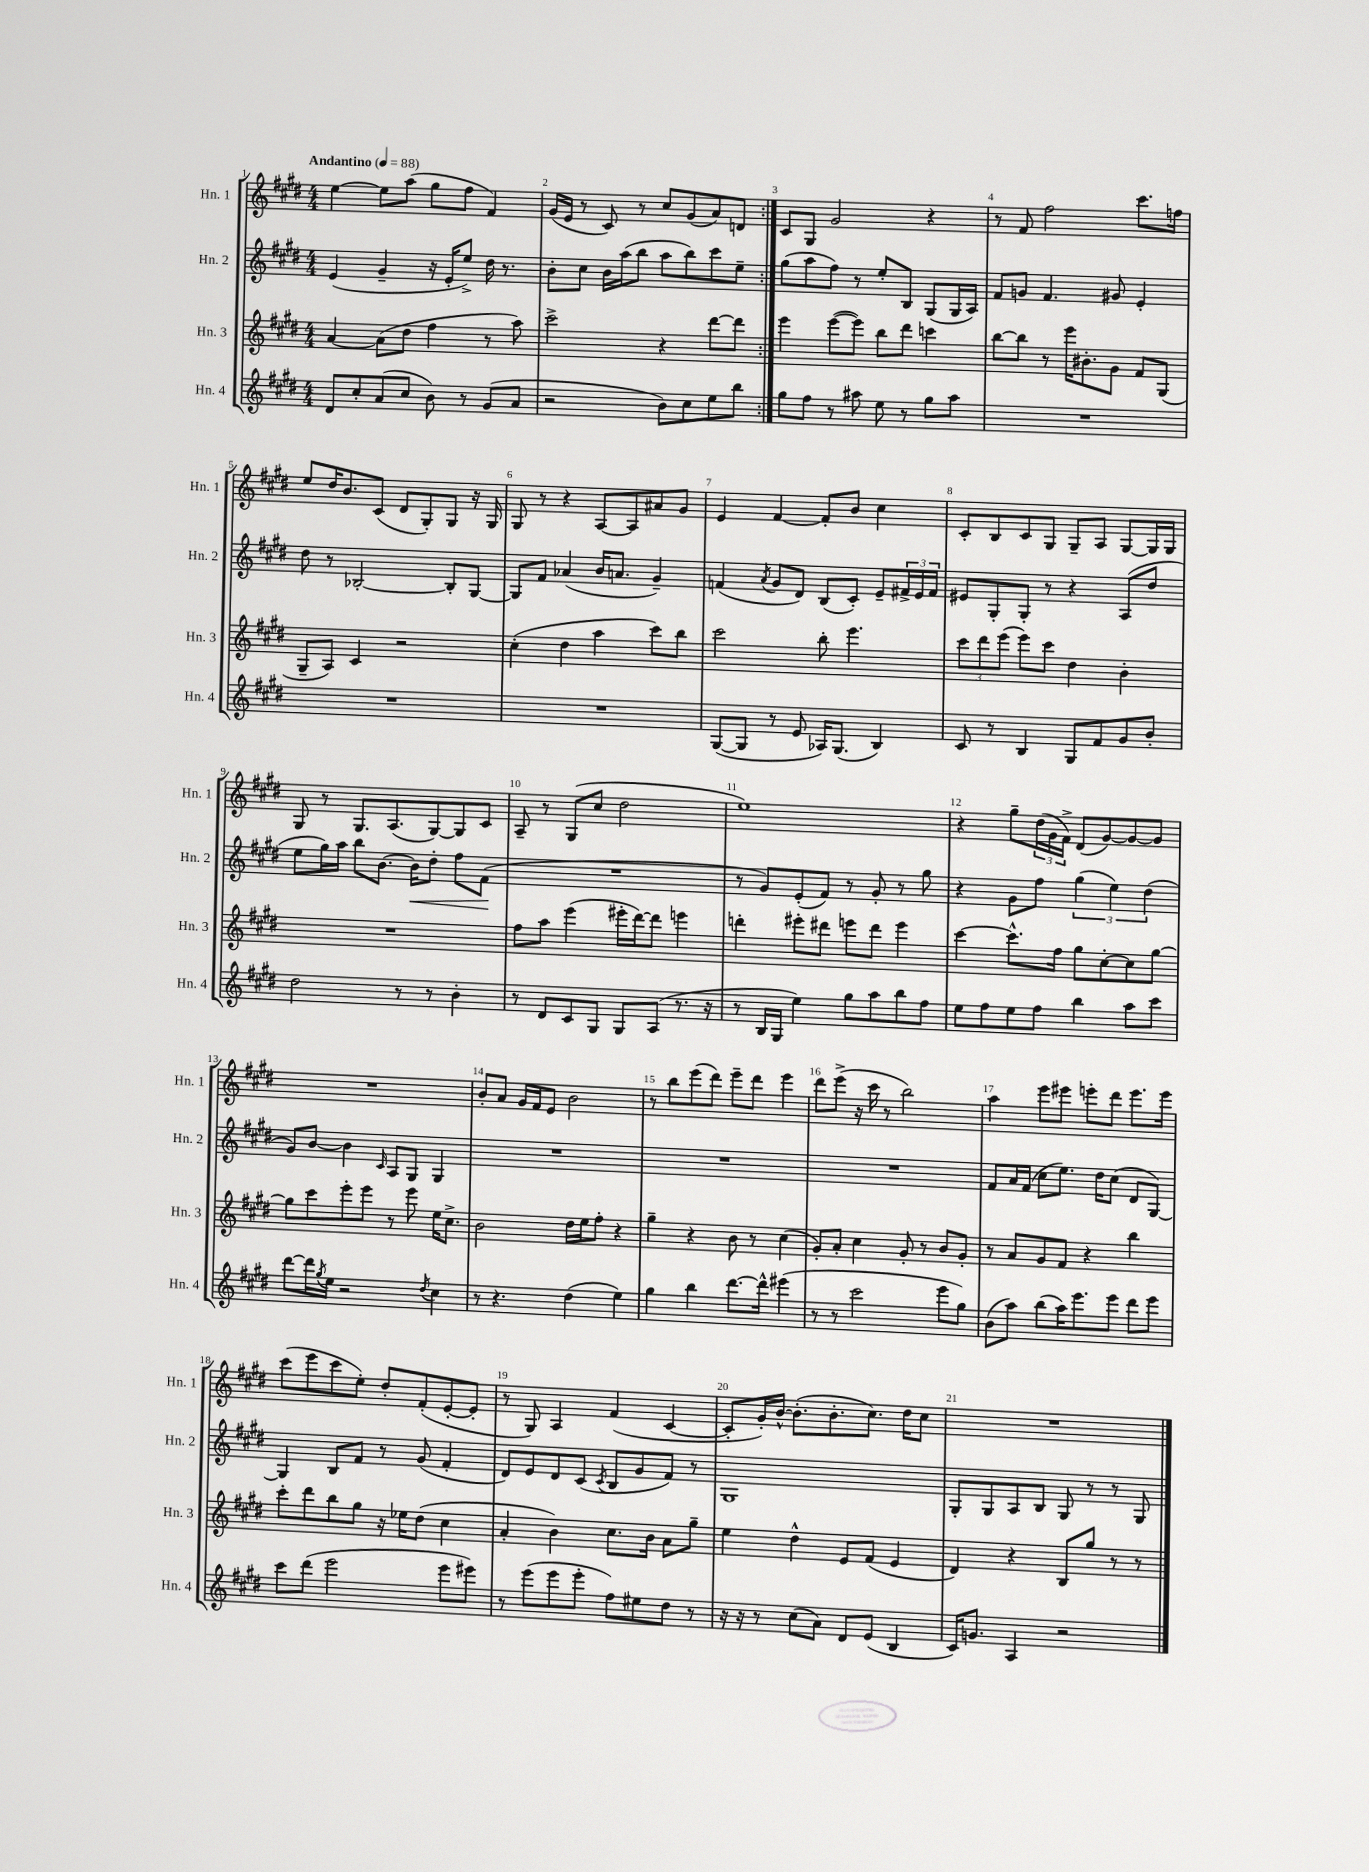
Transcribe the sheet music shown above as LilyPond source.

<<
\new StaffGroup <<
\new Staff = "s0" \with { instrumentName = "Hn. 1" shortInstrumentName = "Hn. 1" } {
    \clef treble \key e \major \numericTimeSignature \time 4/4 \tempo "Andantino" 4 = 88
    \repeat volta 2 { e''4~ e''8 a''8( gis''8 fis''8 fis'4) |
    gis'16( e'16 r8 cis'8) r8 cis''8 gis'8( a'8) d'8 | }
    cis'8 gis8 gis'2 r4 |
    r8 fis'8 fis''2 cis'''8. f''16 |
    e''8 dis''16 b'8. cis'8( dis'8 gis8-.) gis8 r16 gis16 |
    gis8 r8 r4 a8~ a8 ais'8 gis'8 |
    e'4 fis'4~ fis'8-. b'8 cis''4 |
    cis'8-. b8 cis'8 gis8 gis8-- a8 gis8~ gis16 gis16 |
    gis8 r8 gis8. a8.( gis8~) gis8 cis'8 |
    a8-- r8 gis8( cis''8 dis''2 |
    e''1) |
    r4 gis''8-- \tuplet 3/2 { dis''16( gis'16 fis'16->) } dis'8( gis'8~) gis'8~ gis'8 |
    R1 |
    b'8-. a'8 gis'16 fis'16 e'8 b'2 |
    r8 b''8 e'''8( dis'''8) e'''8-- dis'''8 e'''4 |
    dis'''8 e'''8->( r16 cis'''16 r8 b''2) |
    a''4 e'''8 eis'''8 e'''8-. dis'''8 e'''8. e'''16 |
    cis'''8( e'''8 cis'''8 e''8-.) dis''8-. fis'8-.( e'8~-. e'8-. |
    r8 gis8) a4 fis'4( cis'4~ |
    cis'8-. gis'16-.) b'16~-^ b'8.-.( b'8.-. cis''8.) dis''16 cis''8 |
    R1 \bar "|." |
}
\new Staff = "s1" \with { instrumentName = "Hn. 2" shortInstrumentName = "Hn. 2" } {
    \clef treble \key e \major \numericTimeSignature \time 4/4
    \repeat volta 2 { e'4( gis'4-- r16 e'16-. e''8->) dis''16 r8. |
    b'8-. cis''8 b'16 a''16( b''8 a''8 b''8) cis'''8 e''8-- | }
    gis''8( a''8 fis''8) r8 e''8-. b8 gis8( gis16 a16) |
    fis'8 g'8 fis'4. gis'8 e'4-. |
    dis''8 r8 bes2~-. bes8-. gis8~ |
    gis8 fis'8 aes'4( b'16 a'8. gis'4--) |
    f'4( \acciaccatura { a'8 } gis'8 dis'8) b8( cis'8-.) e'8-- \tuplet 3/2 { fis'16-> e'16 fis'16 } |
    eis'8 gis8-. gis8-. r8 r4 a8( dis''8 |
    e''8 gis''16) a''16 b''8 b'8.~ b'16\< dis''8-. fis''8 fis'8\!( |
    R1 |
    r8 gis'8) e'8-.( fis'8) r8 gis'8-. r8 gis''8 |
    r4 gis'8 fis''8 \tuplet 3/2 { gis''4( e''4) dis''4( } |
    gis'8) b'8~ b'4 \grace { cis'16 } a8 gis8 gis4 |
    R1 |
    R1 |
    R1 |
    fis'8 a'16 fis'16( cis''8 e''8.) dis''16 cis''8( dis'8 gis8~) |
    gis4 b8 fis'8 r8 gis'8( fis'4-. |
    dis'8) e'8 dis'8 cis'8( \acciaccatura { cis'8 } b8 gis'8 fis'8) r8 |
    gis1 |
    gis8-. gis8 a8 b8 gis8 r8 r8 gis8 \bar "|." |
}
\new Staff = "s2" \with { instrumentName = "Hn. 3" shortInstrumentName = "Hn. 3" } {
    \clef treble \key e \major \numericTimeSignature \time 4/4
    \repeat volta 2 { a'4~ a'8( dis''8 fis''4 r8 a''8) |
    cis'''2-> r4 dis'''8~ dis'''8 | }
    e'''4 e'''8~( e'''8) b''8 dis'''8 c'''4 |
    b''8~ b''8 r8 e'''16 bis'8.-. gis'8 fis'8 gis8( |
    gis8-- a8) cis'4 r2 |
    cis''4-.( dis''4 a''4 cis'''8) b''8 |
    cis'''2 b''8-. e'''4. |
    \tuplet 3/2 { cis'''8 dis'''8 e'''8( } e'''8) cis'''8 dis''4 b'4-. |
    R1 |
    fis''8 a''8 e'''4( eis'''16-. dis'''16~) dis'''8 e'''4 |
    d'''4-. eis'''8-. dis'''8 e'''8 dis'''8 e'''4 |
    cis'''4~ cis'''8.-^ fis''16 gis''8 cis''8~-. cis''8 gis''8~ |
    gis''8 cis'''8 e'''8-. e'''8 r8 e'''8 e''16 cis''8.-> |
    b'2 dis''16 e''16 fis''8-. r4 |
    gis''4-- r4 b'8 r8 cis''4( |
    gis'8-.) a'8-. cis''4 gis'8-. r8 b'8 gis'8-. |
    r8 a'8 gis'8 fis'8 r4 b''4 |
    cis'''8-. dis'''8 b''8 gis''8 r16 ees''16 dis''8( cis''4 |
    a'4-. b'4) cis''8. b'16 a'8 gis''8-- |
    e''4 dis''4-^ e'8 fis'8( e'4 |
    dis'4) r4 b8 gis''8 r8 r8 \bar "|." |
}
\new Staff = "s3" \with { instrumentName = "Hn. 4" shortInstrumentName = "Hn. 4" } {
    \clef treble \key e \major \numericTimeSignature \time 4/4
    \repeat volta 2 { dis'8 cis''8-. a'8( cis''8 b'8) r8 gis'8( a'8 |
    r2 b'8) cis''8 e''8 b''8 | }
    gis''8 fis''8 r8 ais''8 e''8 r8 gis''8 ais''8 |
    R1 |
    R1 |
    R1 |
    gis8~( gis8 r8 e'8 aes16) gis8.( b4) |
    cis'8 r8 b4 gis8 fis'8 gis'8 b'8-. |
    dis''2 r8 r8 b'4-. |
    r8 dis'8 cis'8 gis8 gis8 a8( r8. r16 |
    r8 b16 gis16 e''4) gis''8 a''8 b''8 fis''8 |
    e''8 fis''8 e''8 fis''8 b''4 a''8 cis'''8 |
    dis'''8~ dis'''16 \acciaccatura { gis''8 } e''16 r2 \acciaccatura { dis''8 } cis''4 |
    r8 r4. dis''4( e''4) |
    gis''4 b''4 dis'''8.~ dis'''16-^ eis'''4( |
    r8 r8 cis'''2 e'''8 gis''8) |
    b'8( a''8) b''8( a''16) e'''8. e'''8 dis'''8 e'''8 |
    cis'''8 dis'''8( e'''2 e'''8 eis'''8) |
    r8 e'''8( e'''8 e'''8-. fis''8) eis''8 dis''8 r8 |
    r16 r16 r8 cis''8( a'8) dis'8 e'8( b4 |
    cis'16) g'8. a4 r2 \bar "|." |
}
>>
>>
\layout { \context { \Score \override BarNumber.break-visibility = ##(#f #t #t) barNumberVisibility = #all-bar-numbers-visible } }
